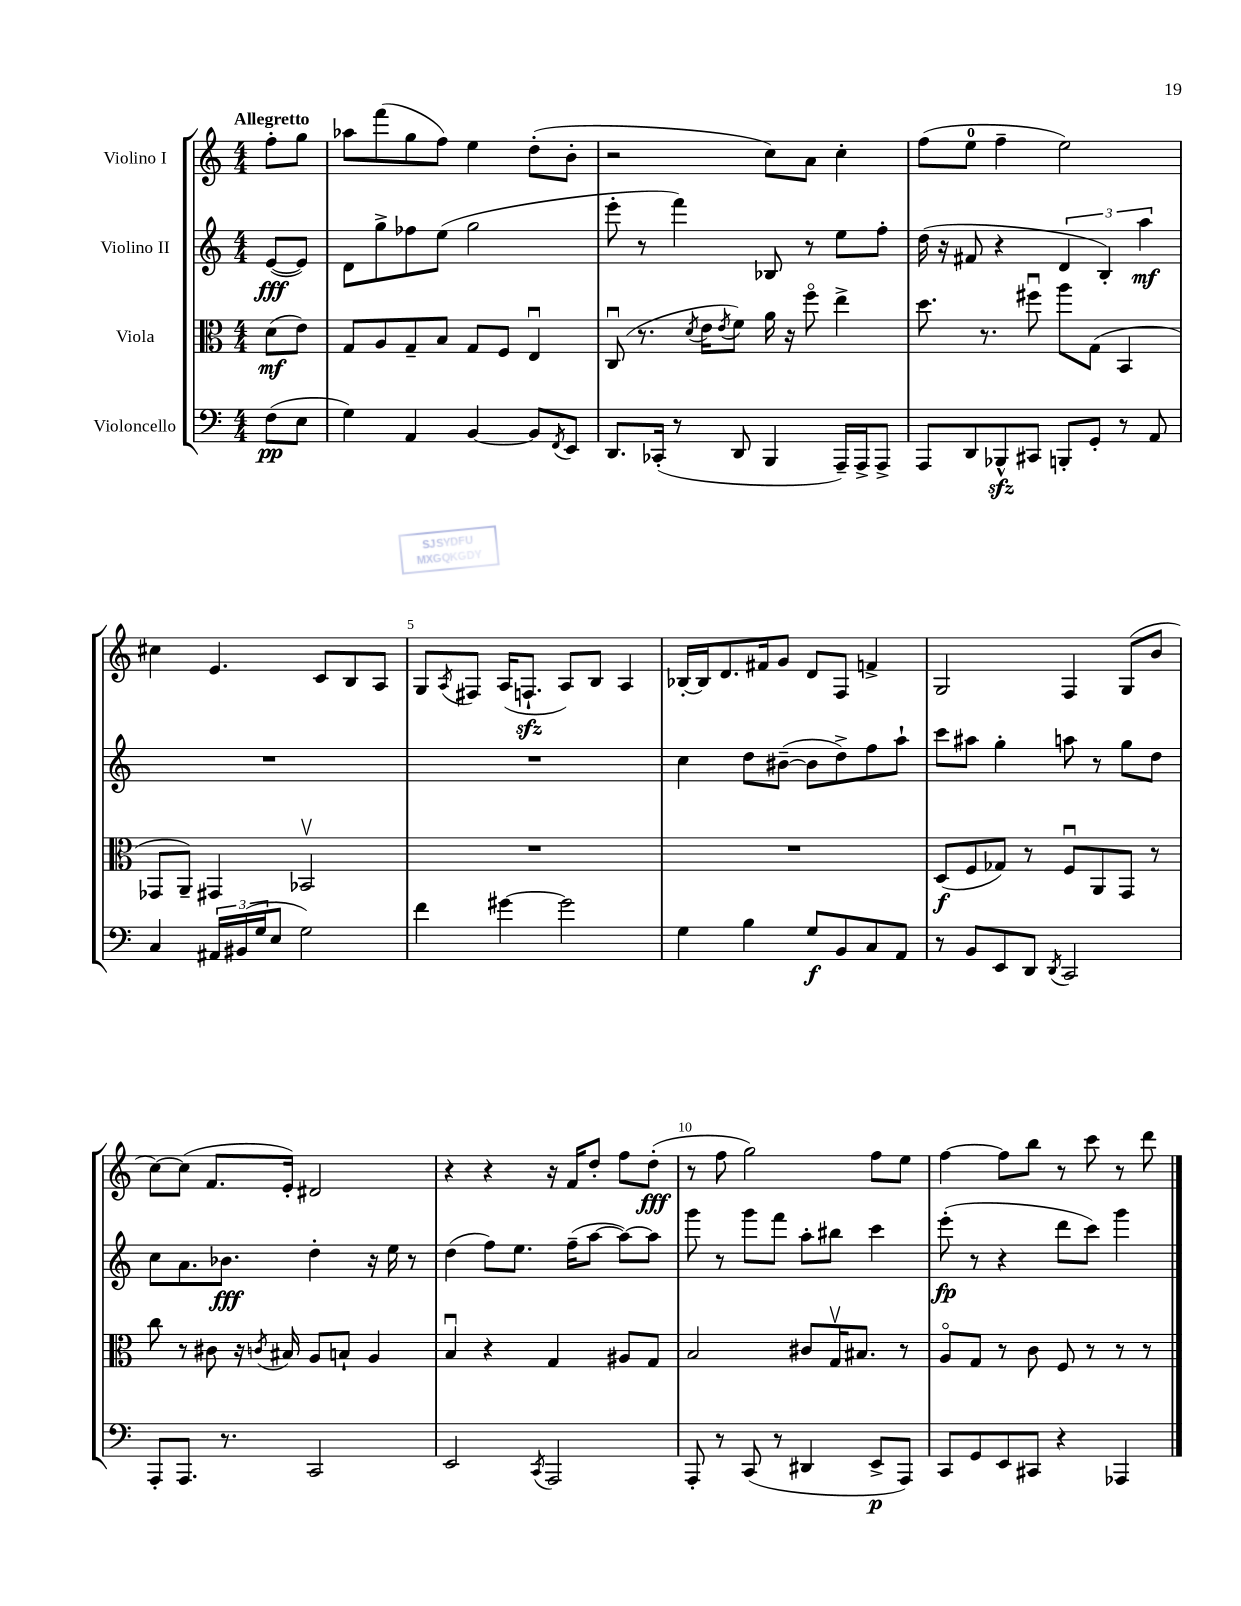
<<
\new StaffGroup <<
\new Staff = "s0" \with { instrumentName = "Violino I" } {
    \clef treble \key c \major \numericTimeSignature \time 4/4 \partial 4 \tempo "Allegretto"
    f''8-. g''8 |
    aes''8 f'''8( g''8 f''8) e''4 d''8-.( b'8-. |
    r2 c''8) a'8 c''4-. |
    f''8( e''8-0 f''4-- e''2) |
    cis''4 e'4. c'8 b8 a8 |
    g8 \acciaccatura { a8 } fis8 a16( f8.-!\sfz a8) b8 a4 |
    bes16~-. bes16 d'8. fis'16 g'8 d'8 f8 f'4-> |
    g2 f4 g8( b'8 |
    c''8~) c''8( f'8. e'16-.) dis'2 |
    r4 r4 r16 f'16 d''8-. f''8 d''8-.\fff( |
    r8 f''8 g''2) f''8 e''8 |
    f''4~ f''8 b''8 r8 c'''8 r8 d'''8 \bar "|." |
}
\new Staff = "s1" \with { instrumentName = "Violino II" } {
    \clef treble \key c \major \numericTimeSignature \time 4/4 \partial 4
    e'8~\fff( e'8) |
    d'8 g''8-> fes''8 e''8( g''2 |
    e'''8-. r8 f'''4) bes8 r8 e''8 f''8-. |
    d''16( r16 fis'8 r4 \tuplet 3/2 { d'4 b4-.) a''4\mf } |
    R1 |
    R1 |
    c''4 d''8 bis'8~--( bis'8 d''8->) f''8 a''8-! |
    c'''8 ais''8 g''4-. a''8 r8 g''8 d''8 |
    c''8 a'8. bes'8.\fff d''4-. r16 e''16 r8 |
    d''4( f''8) e''8. f''16--( a''8~ a''8~) a''8 |
    g'''8 r8 g'''8 f'''8 a''8-. bis''8 c'''4 |
    e'''8-.\fp( r8 r4 d'''8 c'''8) g'''4 \bar "|." |
}
\new Staff = "s2" \with { instrumentName = "Viola" } {
    \clef alto \key c \major \numericTimeSignature \time 4/4 \partial 4
    d'8\mf( e'8) |
    g8 a8 g8-- b8 g8 f8 e4\downbow |
    c8\downbow( r8. \acciaccatura { d'8 } e'16 \acciaccatura { e'8 } f'8) a'16 r16 f''8\flageolet e''4-> |
    d''8. r8. fis''8\downbow a''8 g8( b,4 |
    ges,8 a,8--) gis,4 bes,2\upbow |
    R1 |
    R1 |
    d8\f( f8 ges8) r8 f8\downbow a,8 g,8 r8 |
    c''8 r8 cis'8 r16 \acciaccatura { c'8 } bis16 a8 b8-! a4 |
    b4\downbow r4 g4 ais8 g8 |
    b2 cis'8 g16\upbow bis8. r8 |
    a8\flageolet g8 r8 c'8 f8 r8 r8 r8 \bar "|." |
}
\new Staff = "s3" \with { instrumentName = "Violoncello" } {
    \clef bass \key c \major \numericTimeSignature \time 4/4 \partial 4
    f8\pp( e8 |
    g4) a,4 b,4~ b,8 \acciaccatura { f,8 } e,8 |
    d,8. ces,16-.( r8 d,8 b,,4 a,,16--) a,,16-> a,,8-> |
    a,,8 d,8 bes,,8-^\sfz cis,8 b,,8-. g,8-. r8 a,8 |
    c4 \tuplet 3/2 { ais,16 bis,16( g16 } e8 g2) |
    f'4 gis'4~ gis'2 |
    g4 b4 g8\f b,8 c8 a,8 |
    r8 b,8 e,8 d,8 \acciaccatura { d,8 } c,2 |
    a,,8-. a,,8. r8. c,2 |
    e,2 \acciaccatura { c,8 } a,,2 |
    a,,8-. r8 c,8( r8 dis,4 e,8->\p a,,8) |
    c,8 g,8 e,8 cis,8 r4 aes,,4 \bar "|." |
}
>>
>>
\layout { \context { \Score \override BarNumber.break-visibility = ##(#f #t #t) barNumberVisibility = #(every-nth-bar-number-visible 5) } }
